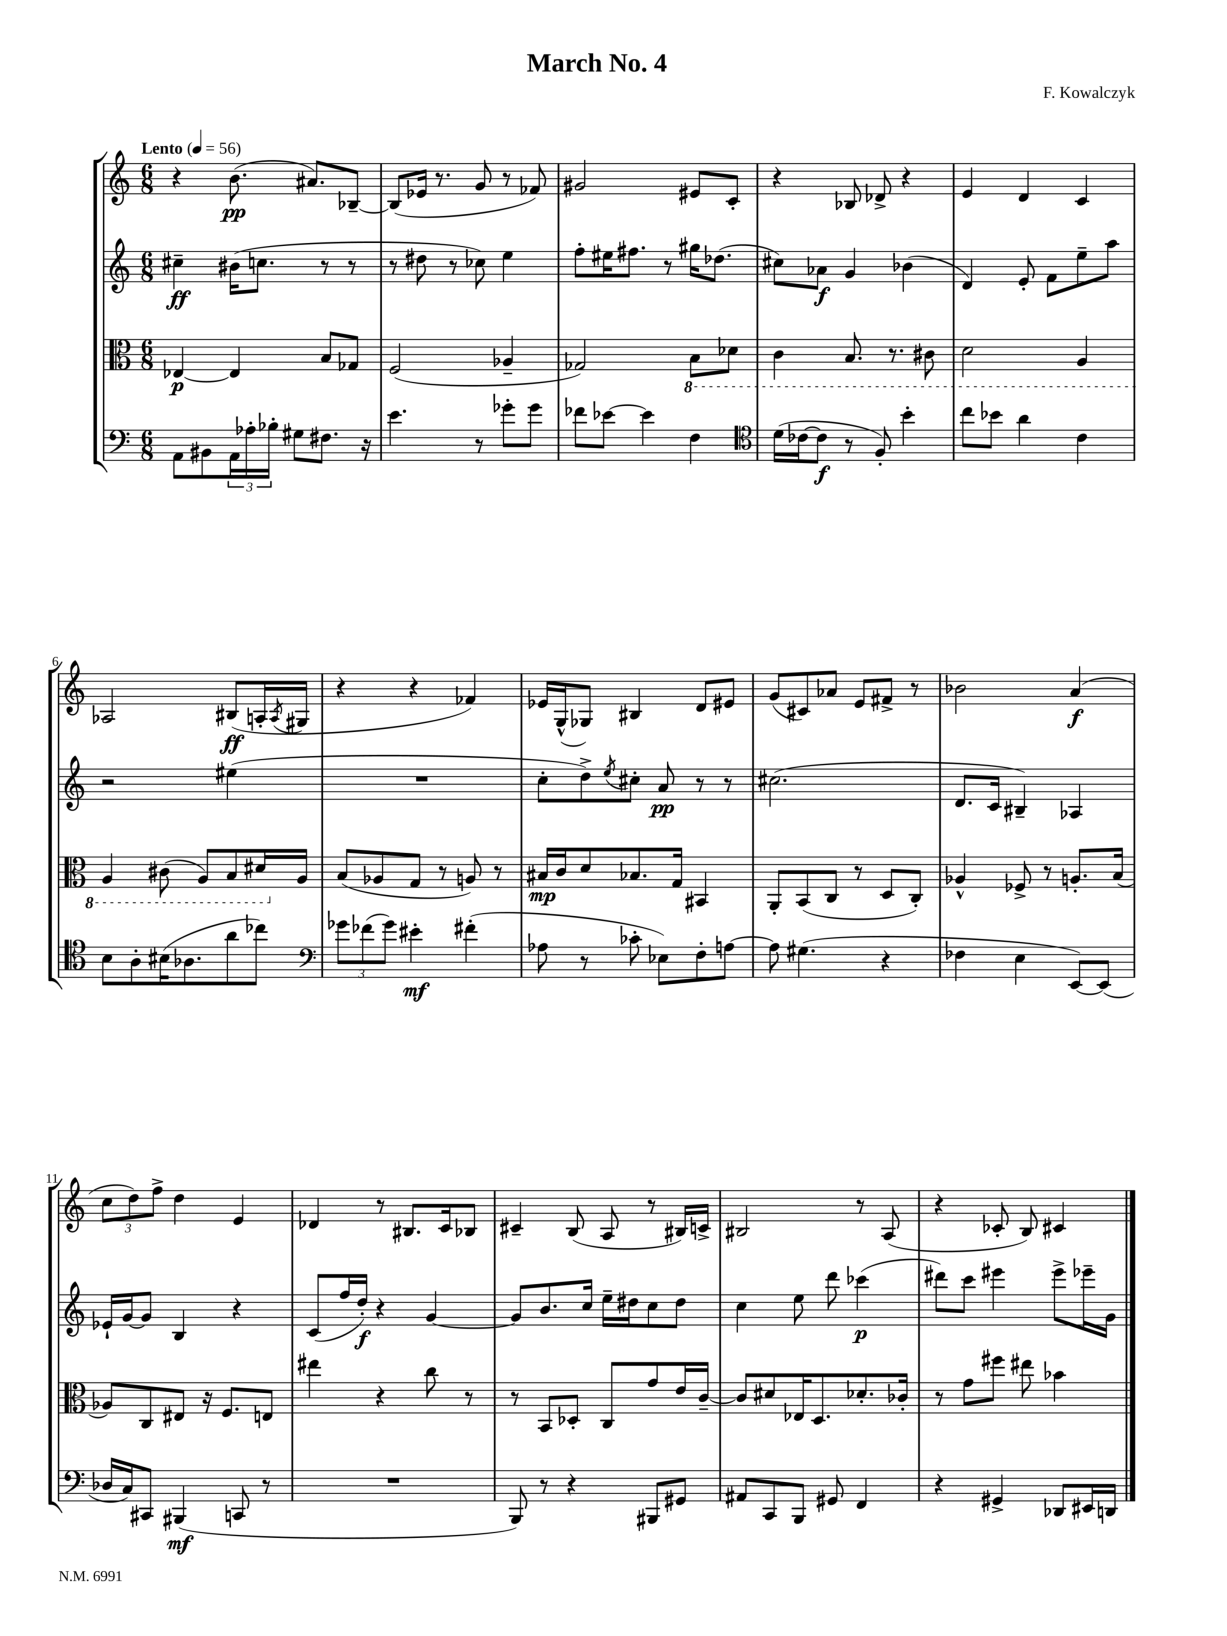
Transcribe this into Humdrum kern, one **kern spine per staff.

**kern	**kern	**kern	**kern
*staff4	*staff3	*staff2	*staff1
*clefF4	*clefC3	*clefG2	*clefG2
*k[]	*k[]	*k[]	*k[]
*M6/8	*M6/8	*M6/8	*M6/8
*MM56	*MM56	*MM56	*MM56
8AA	[4E-	4cc#~	4r
8BB#	.	.	.
24AA	4E-]	(16b#	(8.b
24A-'	.	.	.
.	.	8.cc	.
24B-'	.	.	.
8G#	.	.	.
.	.	.	8.a#)
8.F#	8B	8r	.
.	8G-	8r	[8B-~
16r	.	.	.
=	=	=	=
4.e	(2F	8r	(8B-]
.	.	8dd#	16e-
.	.	.	8.r
.	.	8r	.
8r	.	8cc-)	8g
8g-'	4A-~	4ee	8r
8g-	.	.	8f-)
=	=	=	=
8f-	2G-)	8ff'	2g#
[8e-	.	16ee#	.
.	.	8.ff#	.
4e-]	.	.	.
.	.	8r	.
4F	8BB	16gg#	8e#
.	.	(8.dd-	.
.	8D-	.	8c'
=	=	=	=
*clefC4	*	*	*
(16d	4C	8cc#)	4r
[16c-	.	.	.
8c-]	.	8a-	.
8r	8.BB	4g	8B-
8F')	.	.	8d-^
.	8.r	.	.
4b'	.	(4b-	4r
.	8C#	.	.
=	=	=	=
8cc	2D	4d)	4e
8b-	.	.	.
4a	.	8e'	4d
.	.	8f	.
4c	4AA	8ee~	4c
.	.	8aa	.
=	=	=	=
8B	4AA	2r	2A-
8A'	.	.	.
(16B#	(8C#	.	.
8.A-	.	.	.
.	8AA)	.	.
8a	8BB	(4ee#	(8B#
8cc-)	16D#	.	16A'
.	.	.	8qA
.	16A	.	16G#
=	=	=	=
*clefF4	*	*	*
12g-	(8B	2.r	4r
(12f-	.	.	.
.	8A-	.	.
12g-)	.	.	.
4e#'	8G	.	4r
.	8r	.	.
(4f#'	8A)	.	4f-)
.	8r	.	.
=	=	=	=
8A-	16B#	8cc'	16e-
.	16c	.	(16G^^
8r	8d	8dd^)	8G-)
.	.	8qee	.
8c-'	8.B-	8cc#'	4B#
8E-)	.	8a	.
.	16G	.	.
8F'	4BB#	8r	8d
[8A	.	8r	8e#
=	=	=	=
8A]	8AA'	(2.cc#	(8g
(4.G#	(8BB	.	8c#)
.	8C	.	8a-
.	8r	.	8e
4r	8D	.	8f#^
.	8C')	.	8r
=	=	=	=
4F-	4A-^^	8.d	2b-
.	.	16c	.
4E	8F-^	4B#~)	.
.	8r	.	.
[8EE)	8.A'	4A-	(4a
(8EE]	.	.	.
.	(16B	.	.
=	=	=	=
16D-	8A-)	16e-`	12cc
16C)	.	[16g	.
.	.	.	12dd)
8CC#	8C	8g]	.
.	.	.	12ff^
(4BBB#	8E#	4B	4dd
.	16r	.	.
.	8.F	.	.
8CC	.	4r	4e
8r	8E	.	.
=	=	=	=
2.r	4ee#	(8c	4d-
.	.	16ff	.
.	.	16dd')	.
.	4r	4r	8r
.	.	.	8.B#
.	8cc	[4g	.
.	.	.	16c
.	8r	.	8B-
=	=	=	=
8BBB)	8r	8g]	4c#~
8r	8BB	8.b	.
4r	8D-'	.	(8B
.	.	16cc	.
.	8C	16ee~	8A
.	.	16dd#	.
8BBB#	8g	8cc	8r
8GG#	16e	8dd#	16B#)
.	[16c~	.	16c^
=	=	=	=
8AA#	8c]	4cc	2B#
8CC	8d#	.	.
8BBB	16E-	8ee	.
.	8.D	.	.
8GG#	.	8ddd	.
4FF	8.d-'	(4ccc-	8r
.	.	.	(8A
.	16c-'	.	.
=	=	=	=
4r	8r	8ddd#)	4r
.	8g	8ccc	.
4GG#^	8ff#	4eee#	8c-'
.	8ee#	.	8B)
8DD-	4b-	8eee#^	4c#
16EE#	.	16eee-~	.
16DD	.	16g	.
==	==	==	==
*-	*-	*-	*-
